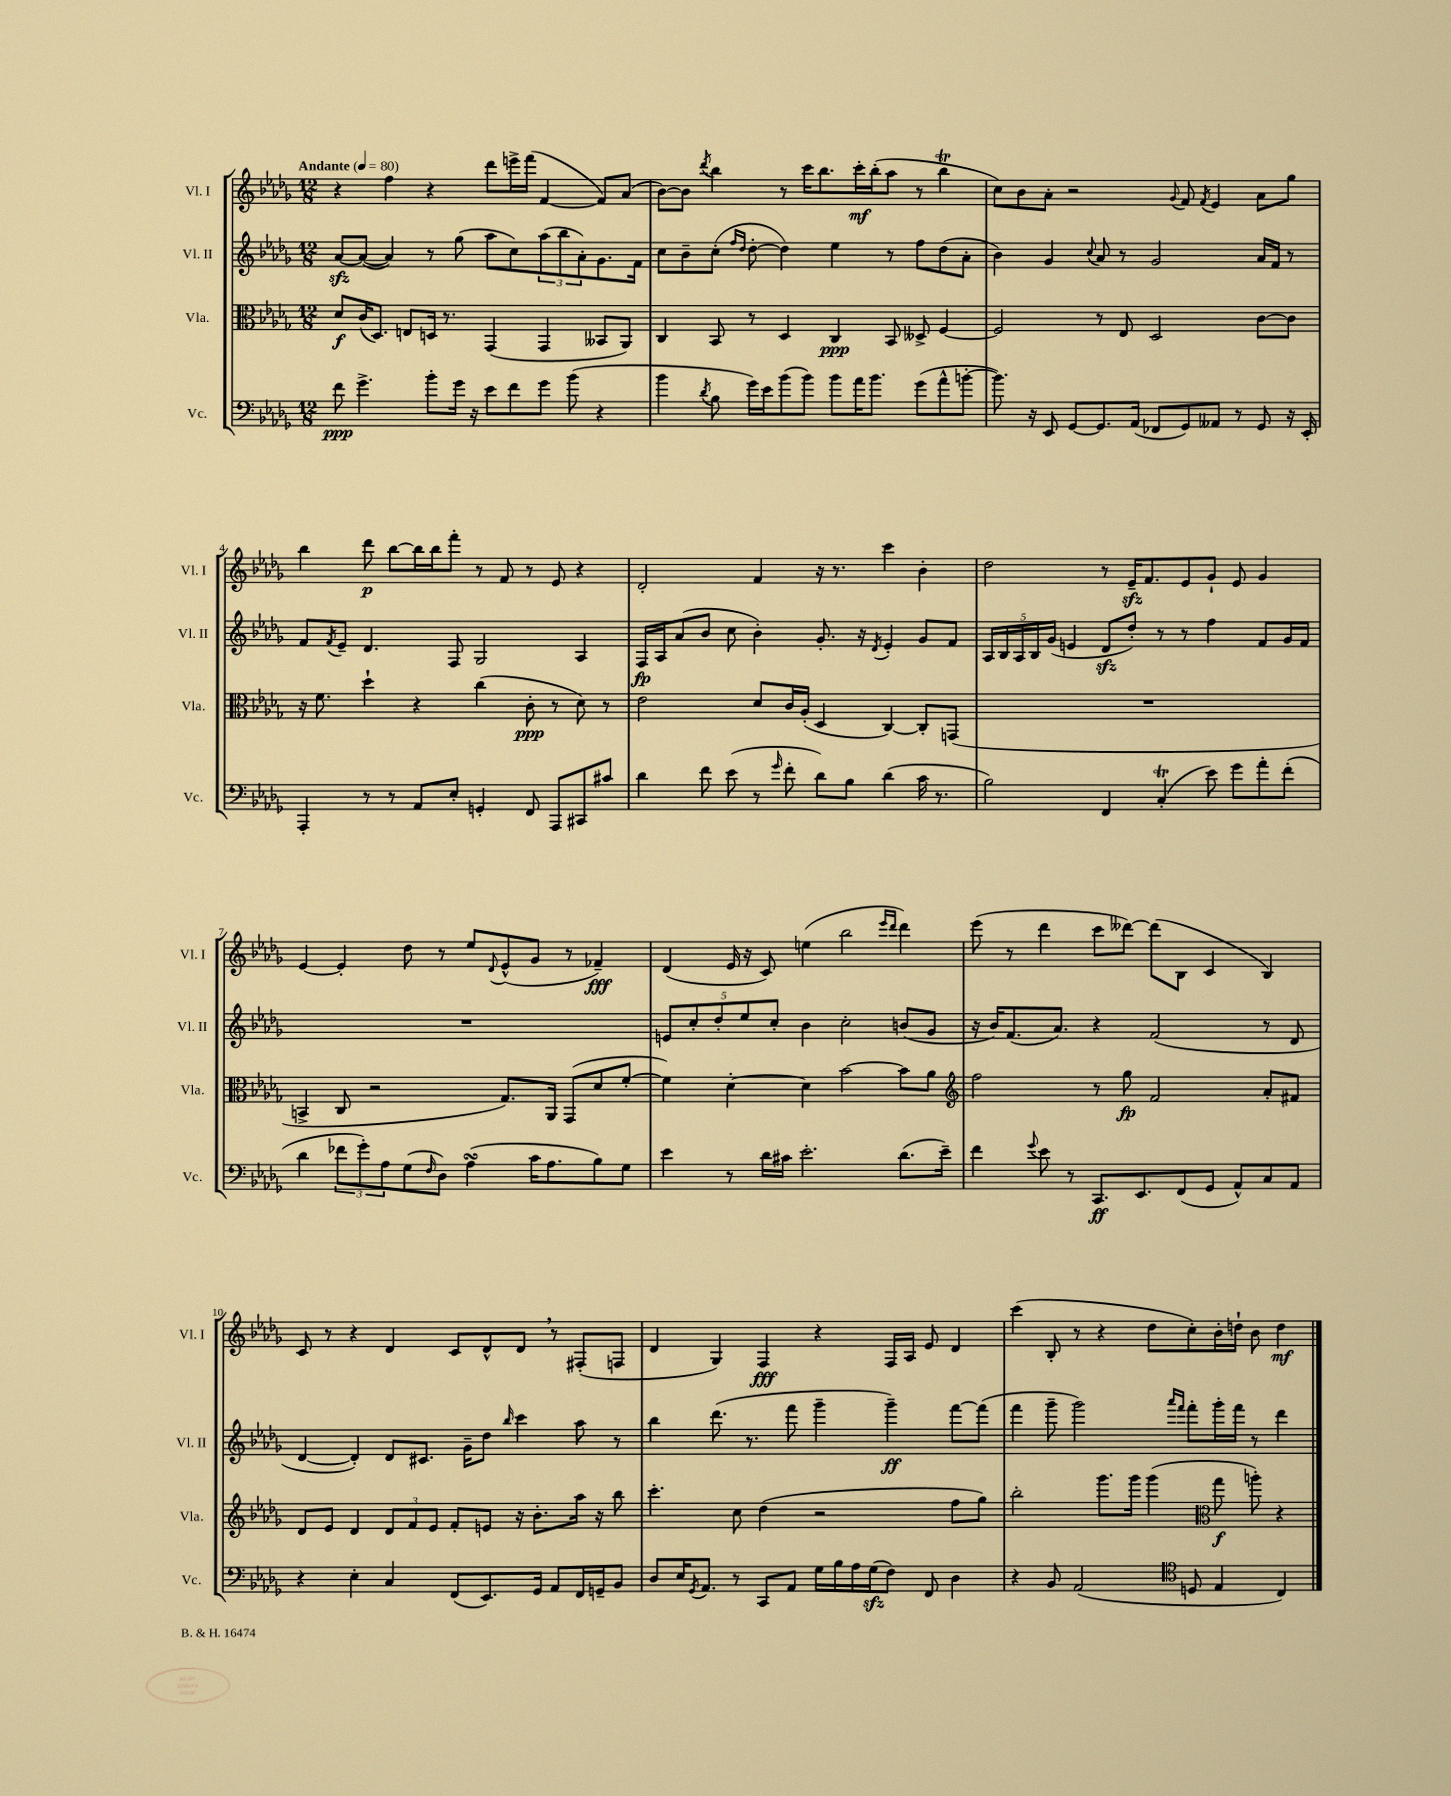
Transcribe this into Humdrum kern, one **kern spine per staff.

**kern	**kern	**kern	**kern
*staff4	*staff3	*staff2	*staff1
*clefF4	*clefC3	*clefG2	*clefG2
*k[b-e-a-d-g-]	*k[b-e-a-d-g-]	*k[b-e-a-d-g-]	*k[b-e-a-d-g-]
*M12/8	*M12/8	*M12/8	*M12/8
*MM80	*MM80	*MM80	*MM80
8f	8d-	[8a-	4r
4.g-^	(16c	(8a-_	.
.	8.D-)	.	.
.	.	4a-])	4ff
.	8E	.	.
8b-'	16D	8r	4r
.	8.r	.	.
16g-	.	(8gg-	.
16r	.	.	.
8e-	(4GG-	8aa-	8ddd-
8f	.	8cc)	16eee^
.	.	.	(16fff
8g-	4GG-	(12aa-	[4f
.	.	12bb-	.
(8b-	.	.	.
.	.	12a-')	.
4r	8BB--	8.g-	8f])
.	8AA-)	.	(8a-
.	.	16f	.
=	=	=	=
4b-	4C	8cc	[8b-)
.	.	8b-~	8b-]
8qd-	.	.	8qddd-
8B-	8BB-	(8cc'	4bb-
.	.	16qqff	.
.	.	16qqdd-	.
16g-)	8r	[8dd-'	.
16e-	.	.	.
(8b-	4D-	4dd-])	8r
8b-)	.	.	16ccc
.	.	.	8.bb-
8b-	4C	4ee-	.
16a-	.	.	16ccc'
8.b-	.	.	(16bb-'
.	8BB-	8r	8aa-
(8g-	8D--^	8ff	8r
8a-^^	[4F	(8dd-	4bb-
[8b'	.	8a-'	.
=	=	=	=
8.b])	2F]	4b-)	8cc)
.	.	.	8b-
16r	.	.	.
8EE-	.	4g-	8a-'
[8GG-	.	.	2r
.	.	8qqcc	.
8.GG-]	8r	8a-	.
.	8E-	8r	.
(16AA-	.	.	.
8FF-	2D-	2g-	.
.	.	.	8qqg-
8GG-)	.	.	8f
.	.	.	8qf
8AA--	.	.	4e-
8r	.	.	.
8GG-	[8c	16a-	8a-
.	.	16f	.
16r	8c]	8r	8gg-
16EE-'	.	.	.
=	=	=	=
4AAA-'	16r	8f	4bb-
.	8.f	.	.
.	.	8qf	.
.	.	8e-~	.
8r	4dd-`	4.d-	8ddd-
8r	.	.	[8bb-
8AA-	4r	.	16bb-]
.	.	.	16bb-
8E-'	.	8F	8fff'
4GG'	(4cc	2G-	8r
.	.	.	8f
8FF	8c'	.	8r
8AAA-	8r	.	8e-
8CC#	8d-)	4A-	4r
8c#	8r	.	.
=	=	=	=
4d-	2e-	16F	2d-'
.	.	16A-	.
.	.	(8a-	.
8f	.	8b-	.
(8e-	.	8cc	.
8r	8d-	4b-')	4f
16qqg-	.	.	.
8f'	16c	.	.
.	(16A-'	.	.
8d-)	4D-	8.g-'	16r
.	.	.	8.r
8B-	.	.	.
.	.	16r	.
.	.	8qd-	.
(4d-	[4C)	4e-'	4ccc
16c	8C']	8g-	4b-'
8.r	.	.	.
.	(8GG	8f	.
=	=	=	=
2B-)	1.r	20A-	2dd-
.	.	20B-	.
.	.	20A-	.
.	.	20B-	.
.	.	(20g-	.
.	.	4e	.
4FF	.	8d-	8r
.	.	8dd-')	16e-~
.	.	.	8.f
(4C'	.	8r	.
.	.	8r	8e-
8e-)	.	4ff	8g-`
8g-	.	.	8e-
8a-'	.	8f	4g-
(8f'	.	16g-	.
.	.	16f	.
=	=	=	=
4d-	4BB^	1.r	[4e-
12f-	8C	.	4e-']
12g-')	.	.	.
.	2r	.	.
12A-	.	.	.
(8G-	.	.	8dd-
16qqF	.	.	.
8D-)	.	.	8r
(4A-	.	.	8ee-
.	.	.	8qqd-
.	8.G-)	.	(8e-^^
16c	.	.	8g-
8.A-	16AA-	.	.
.	(8GG-	.	8r
8B-)	8d-	.	4f-~)
8G-	[8f'	.	.
=	=	=	=
4e-	4f])	10e	(4d-
.	.	10cc'	.
.	.	10dd-'	.
8r	[4d-'	.	16e-
.	.	10ee-	.
.	.	.	16r
16d-	.	.	8c)
.	.	10cc'	.
16c#	.	.	.
2.e-'	4d-]	4b-	(4ee
.	[2b-	2cc'	2bb-
.	.	.	16qqeee-
.	.	.	16qqddd-
(8.d-	8b-]	(8b	4ddd-)
.	8a-	8g-	.
16e-~)	.	.	.
=	=	=	=
*	*clefG2	*	*
4f	2ff	16r	(8eee-
.	.	16b-)	.
.	.	(8.f	8r
8qqg-	.	.	.
8e-	.	.	4ddd-
.	.	8.a-)	.
8r	.	.	.
8.CC	8r	4r	8ccc
.	8gg-	.	[8ddd--)
8.EE-	.	.	.
.	2f	(2f	(8ddd--]
(8FF	.	.	8B-
8GG-	.	.	4c
8AA-^^)	.	.	.
8C	8a-'	8r	4B-)
8AA-	8f#	8d-	.
=	=	=	=
4r	8d-	[4d-	8c
.	8e-	.	8r
4E-'	4d-	4d-'])	4r
4C	12d-	8d-	4d-
.	12f	.	.
.	.	8.c#	.
.	12e-	.	.
(8FF	8f'	.	8c
.	.	16g-~	.
8.EE-)	8e	8dd-	8d-^^
.	.	16qqbb-	.
.	16r	4ccc	8d-
16GG-	8.b-'	.	.
8AA-	.	.	8r
16FF	16aa-	8aa-	(8F#'
16GG~	16r	.	.
8BB-	8bb-	8r	8F
=	=	=	=
8D-	4.ccc'	4bb-	4d-
16E-	.	.	.
8qGG-	.	.	.
8.AA-	.	.	.
.	.	(8.ddd-	4G-)
8r	8cc	.	.
.	.	8.r	.
8CC	(4dd-	.	4F
8AA-	.	8fff	.
16G-	2r	4ggg-~	4r
16B-	.	.	.
16A-	.	.	.
(16G-	.	.	.
8F)	.	4ggg-~)	16F
.	.	.	16A-
8FF	.	.	8e-
4D-	8ff	[8fff	4d-
.	8gg-)	(8fff]	.
=	=	=	=
4r	2bb-'	4fff	(4ccc
8BB-	.	8ggg-~	8B-'
(2AA-	.	2ggg-)	8r
.	8.ggg-	.	4r
.	16ggg-	.	.
.	(4ggg-	.	8dd-
*clefC4	*	*	*
.	.	16qqaaa-	.
.	.	16qqfff	.
8D	.	8fff'	8cc')
*	*clefC3	*	*
4E-	8gg-	16ggg-'	16b-'
.	.	16fff	16dd`
.	8aa')	8r	8b-
4C)	4r	4ddd-	4dd
==	==	==	==
*-	*-	*-	*-
